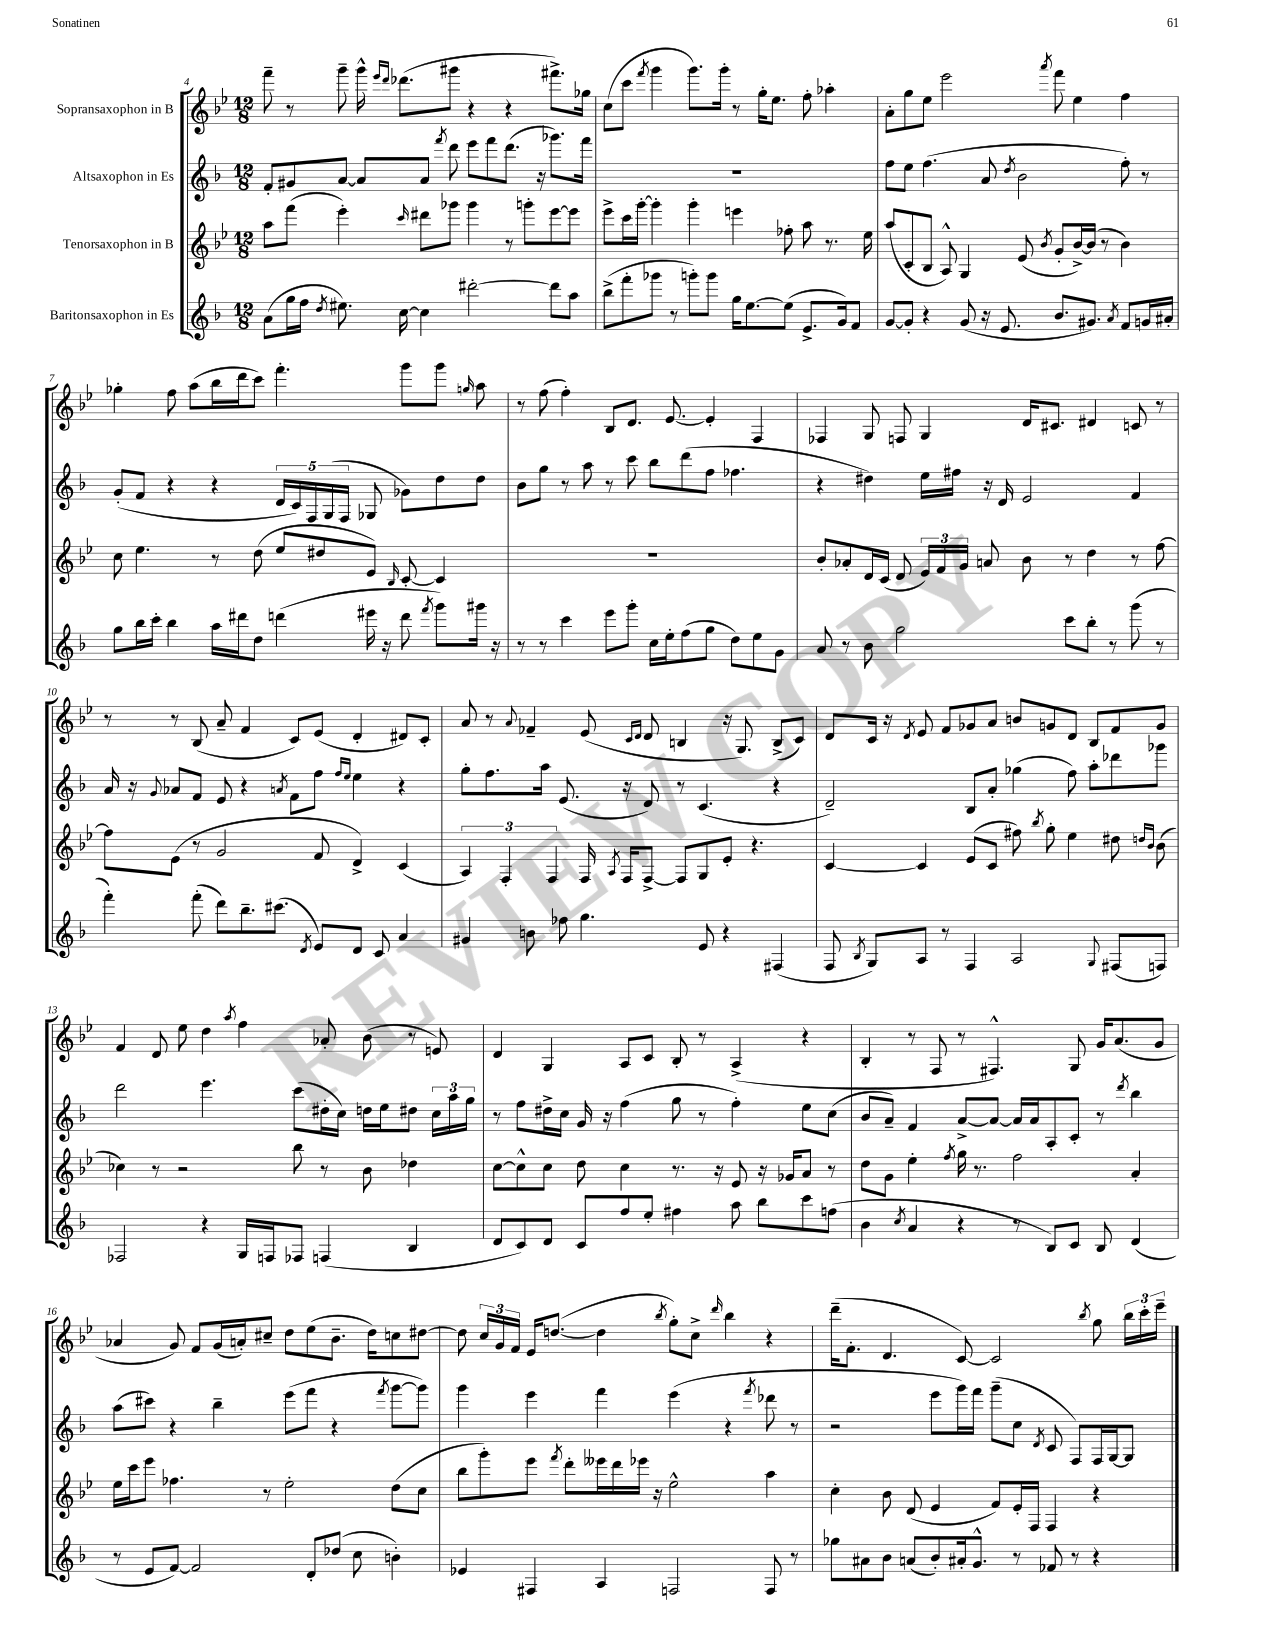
<<
\new StaffGroup <<
\new Staff = "s0" \with { instrumentName = "Sopransaxophon in B" } {
    \clef treble \key bes \major \numericTimeSignature \time 12/8
    \autoBeamOff f'''8-- r8 g'''8-- g'''16-^ \grace { ees'''16[ d'''16] } des'''8.[( gis'''8] r4 r4 fis'''8.[->) ges''16] |
    c''8[( c'''8] \acciaccatura { f'''8 } g'''4 g'''8.[) g'''16]-. r8 g''16[-. ees''8.] f''8-. aes''4-. |
    a'8[-. g''8 ees''8] ees'''2 \acciaccatura { a'''8 } f'''8 ees''4 f''4 |
    ges''4-. f''8 a''8[( bes''16 d'''16 c'''8]) f'''4.-. g'''8[ g'''8] \grace { g''16 } a''8 |
    r8 f''8( f''4-.) bes8[ d'8.] ees'8.~ ees'4-. f4 |
    fes4 g8 f8 g4 d'16[ cis'8.] dis'4 c'8 r8 |
    r8 r8 bes8( a'8-- f'4 c'8[) ees'8]( d'4-. dis'8[) c'8]-. |
    a'8 r8 \appoggiatura { a'8 } fes'4-- ees'8( \grace { c'16[ d'16] } d'8 b4 r16 g8.) b8[->( c'8]) |
    d'8[ c'16] r16 \acciaccatura { d'8 } ees'8 f'8[ ges'8 a'8] b'8[ g'8 d'8] bes8[ f'8 g'8] |
    f'4 d'8 ees''8 d''4 \acciaccatura { a''8 } f''4 aes'8-. bes'8( r8 e'8) |
    d'4 g4 a8[ c'8] bes8-. r8 a4->( r4 |
    bes4-. r8 f8 r8 fis4.-^) g8 g'16[ a'8.( g'8] |
    aes'4 g'8) f'8[ g'16( a'16-.) cis''8]-- d''8[ ees''8( bes'8.]-- d''16[) c''8 dis''8]~ |
    dis''8 \tuplet 3/2 { c''16[ g'16 f'16] } ees'16[ d''8.]~( d''4 \acciaccatura { bes''8 } g''8[-.) c''8]-> \grace { d'''16 } bes''4 r4 |
    d'''16[--( f'8.]-. d'4. c'8~) c'2 \acciaccatura { bes''8 } g''8 \tuplet 3/2 { bes''16[ c'''16-. ees'''16]-- } \bar "|." |
}
\new Staff = "s1" \with { instrumentName = "Altsaxophon in Es" } {
    \clef treble \key f \major \numericTimeSignature \time 12/8
    \autoBeamOff f'8[-. gis'8 a'8]~ a'8[ a'8] \acciaccatura { f'''8 } d'''8 e'''8[ f'''8 d'''8.]( r16 ges'''8.[) f'''16] |
    R1. |
    f''8[ e''8] f''4.( a'8 \acciaccatura { d''8 } bes'2 f''8-.) r8 |
    g'8[-.( f'8] r4 r4 \tuplet 5/4 { d'16[ c'16) f16 g16( f16] } ges8 ges'8[) d''8 d''8] |
    bes'8[ g''8] r8 a''8 r8 c'''8 bes''8[ d'''8( f''8] fes''4. |
    r4 dis''4) e''16[ fis''16] r16 d'16 e'2 f'4 |
    a'16 r16 \appoggiatura { g'8 } aes'8[ f'8] e'8 r4 \acciaccatura { a'8 } f'8[ f''8] \grace { f''16[ e''16] } e''4 r4 |
    g''8[-. f''8. a''16] e'8.( r16 d'8) r8 c'4.( r4 |
    d'2--) bes8[ a'8]-. ges''4( f''8) a''8[-. des'''8 ges'''8] |
    d'''2 e'''4. c'''8[( dis''16-. c''16]) d''16[ e''16 dis''8] \tuplet 3/2 { c''16[ a''16 g''16] } |
    r8 f''8[ dis''16-> c''16] g'16 r16 f''4( g''8 r8 f''4-.) e''8[ c''8]( |
    bes'8[ a'8]--) f'4 a'8[~-> a'8]~ a'16[ a'16 a8-. c'8]-. r8 \acciaccatura { d'''8 } bes''4 |
    a''8[( cis'''8]) r4 bes''4-- e'''8[( f'''8] r4 \acciaccatura { f'''8 } g'''8[~ g'''8]) |
    g'''4 e'''4 f'''4 e'''4( r4 \acciaccatura { f'''8 } des'''8 r8 |
    r2 e'''8[ g'''16) f'''16] g'''8[--( c''8] \acciaccatura { d'8 } c'8 f8[) f16 g16~ g8] \bar "|." |
}
\new Staff = "s2" \with { instrumentName = "Tenorsaxophon in B" } {
    \clef treble \key bes \major \numericTimeSignature \time 12/8
    \autoBeamOff a''8[ f'''8]( ees'''4-.) \grace { c'''16 } dis'''8[ ges'''8] ges'''4 r8 g'''8[-. ees'''8~ ees'''8] |
    ees'''8[-> c'''16 g'''16]~-. g'''4-. g'''4-. e'''4 fes''8-. a''8 r8. ees''16 |
    a''8[( c'8-. bes8] a8-^) g4 ees'8( \acciaccatura { bes'8 } g'8[-. bes'16~->) bes'16]( r8 bes'4) |
    c''8 ees''4. r8 d''8( ees''8[ dis''8 ees'8]) \grace { bes16 } c'8~-. c'4 |
    R1. |
    bes'8[-. aes'8-. d'16 c'16]( d'8 \tuplet 3/2 { ees'16[) f'16 g'16] } a'8 bes'8 r8 d''4 r8 f''8~ |
    f''8[ ees'8]( r8 g'2 f'8 d'4->) c'4( |
    \tuplet 3/2 { a4) f4-. f4 } f16 \acciaccatura { a8 } f16[ f8]~-> f8[ g8 ees'8]-. r4. |
    c'4~ c'4 ees'8[( c'8] fis''8) \acciaccatura { bes''8 } g''8-. ees''4 dis''8 \grace { d''16[ bes'16] } bes'8( |
    ces''4) r8 r2 bes''8 r8 bes'8 des''4 |
    c''8[~ c''8-^ c''8] d''8 c''4 r8. r16 ees'8 r16 ges'16[ a'8] r8 |
    d''8[ g'8] ees''4-. \acciaccatura { f''8 } g''16 r8. f''2 a'4-. |
    ees''16[ c'''16 ees'''8] fes''4. r8 ees''2-. d''8[( c''8] |
    bes''8[ g'''8-.) ees'''8] \acciaccatura { f'''8 } d'''8[-. eeses'''16 d'''16 ees'''16] r16 ees''2-^ a''4 |
    c''4-. bes'8 d'8( ees'4 f'8[) ees'16-. f16] f4 r4 \bar "|." |
}
\new Staff = "s3" \with { instrumentName = "Baritonsaxophon in Es" } {
    \clef treble \key f \major \numericTimeSignature \time 12/8
    \autoBeamOff a'8[( g''16 f''16] \acciaccatura { d''8 } eis''8.) c''16~ c''4 dis'''2~-. dis'''8[ a''8] |
    bes''8[->( f'''8-. ges'''8] r8 g'''8[-.) g'''8] g''16[ e''8.~ e''8]( e'8.[-> g'16) f'8] |
    g'8[~ g'8]-. r4 g'8( r16 e'8. bes'8.[ gis'8.]) \acciaccatura { a'8 } f'8[ g'16 ais'16]-. |
    g''8[ bes''16 c'''16]-. bes''4 a''16[ dis'''16 d''8] d'''4( eis'''16 r16 d'''8 \acciaccatura { f'''8 } g'''8[) gis'''16] r16 |
    r8 r8 c'''4 e'''8[ g'''8]-. c''16[ e''16-. f''8( g''8] d''8[) e''8 g'8] |
    a'8 r8 bes'8 g''2 c'''8[ bes''8]-. r8 g'''8( r8 |
    f'''4-.) f'''8-.( d'''8[) bes''8.-- cis'''8.]( \acciaccatura { d'8 } e'8[) d'8] c'8 a'4 |
    gis'4 b'8 fes''8 g''4. e'8 r4 fis4( |
    f8 \acciaccatura { bes8 } g8[) a8] r8 f4 a2 \appoggiatura { g8 } fis8[( f8]) |
    fes2 r4 g16[ f16 fes8] f4( bes4 |
    d'8[ c'8) d'8] c'8[ f''8 e''8]-. fis''4 a''8 bes''8[ c'''8 f''8]( |
    bes'4 \acciaccatura { c''8 } a'4 r4 r8 bes8[) c'8] bes8 d'4( |
    r8 e'8[ f'8]~) f'2 d'8[-. des''8]( c''8 b'4-.) |
    ees'4 fis4 a4 f2 f8 r8 |
    ges''8[ ais'8 bes'8] a'8[( bes'8-.) ais'16-. g'8.]-^ r8 fes'8 r8 r4 \bar "|." |
}
>>
>>
\layout { \context { \Score currentBarNumber = #4 } }
